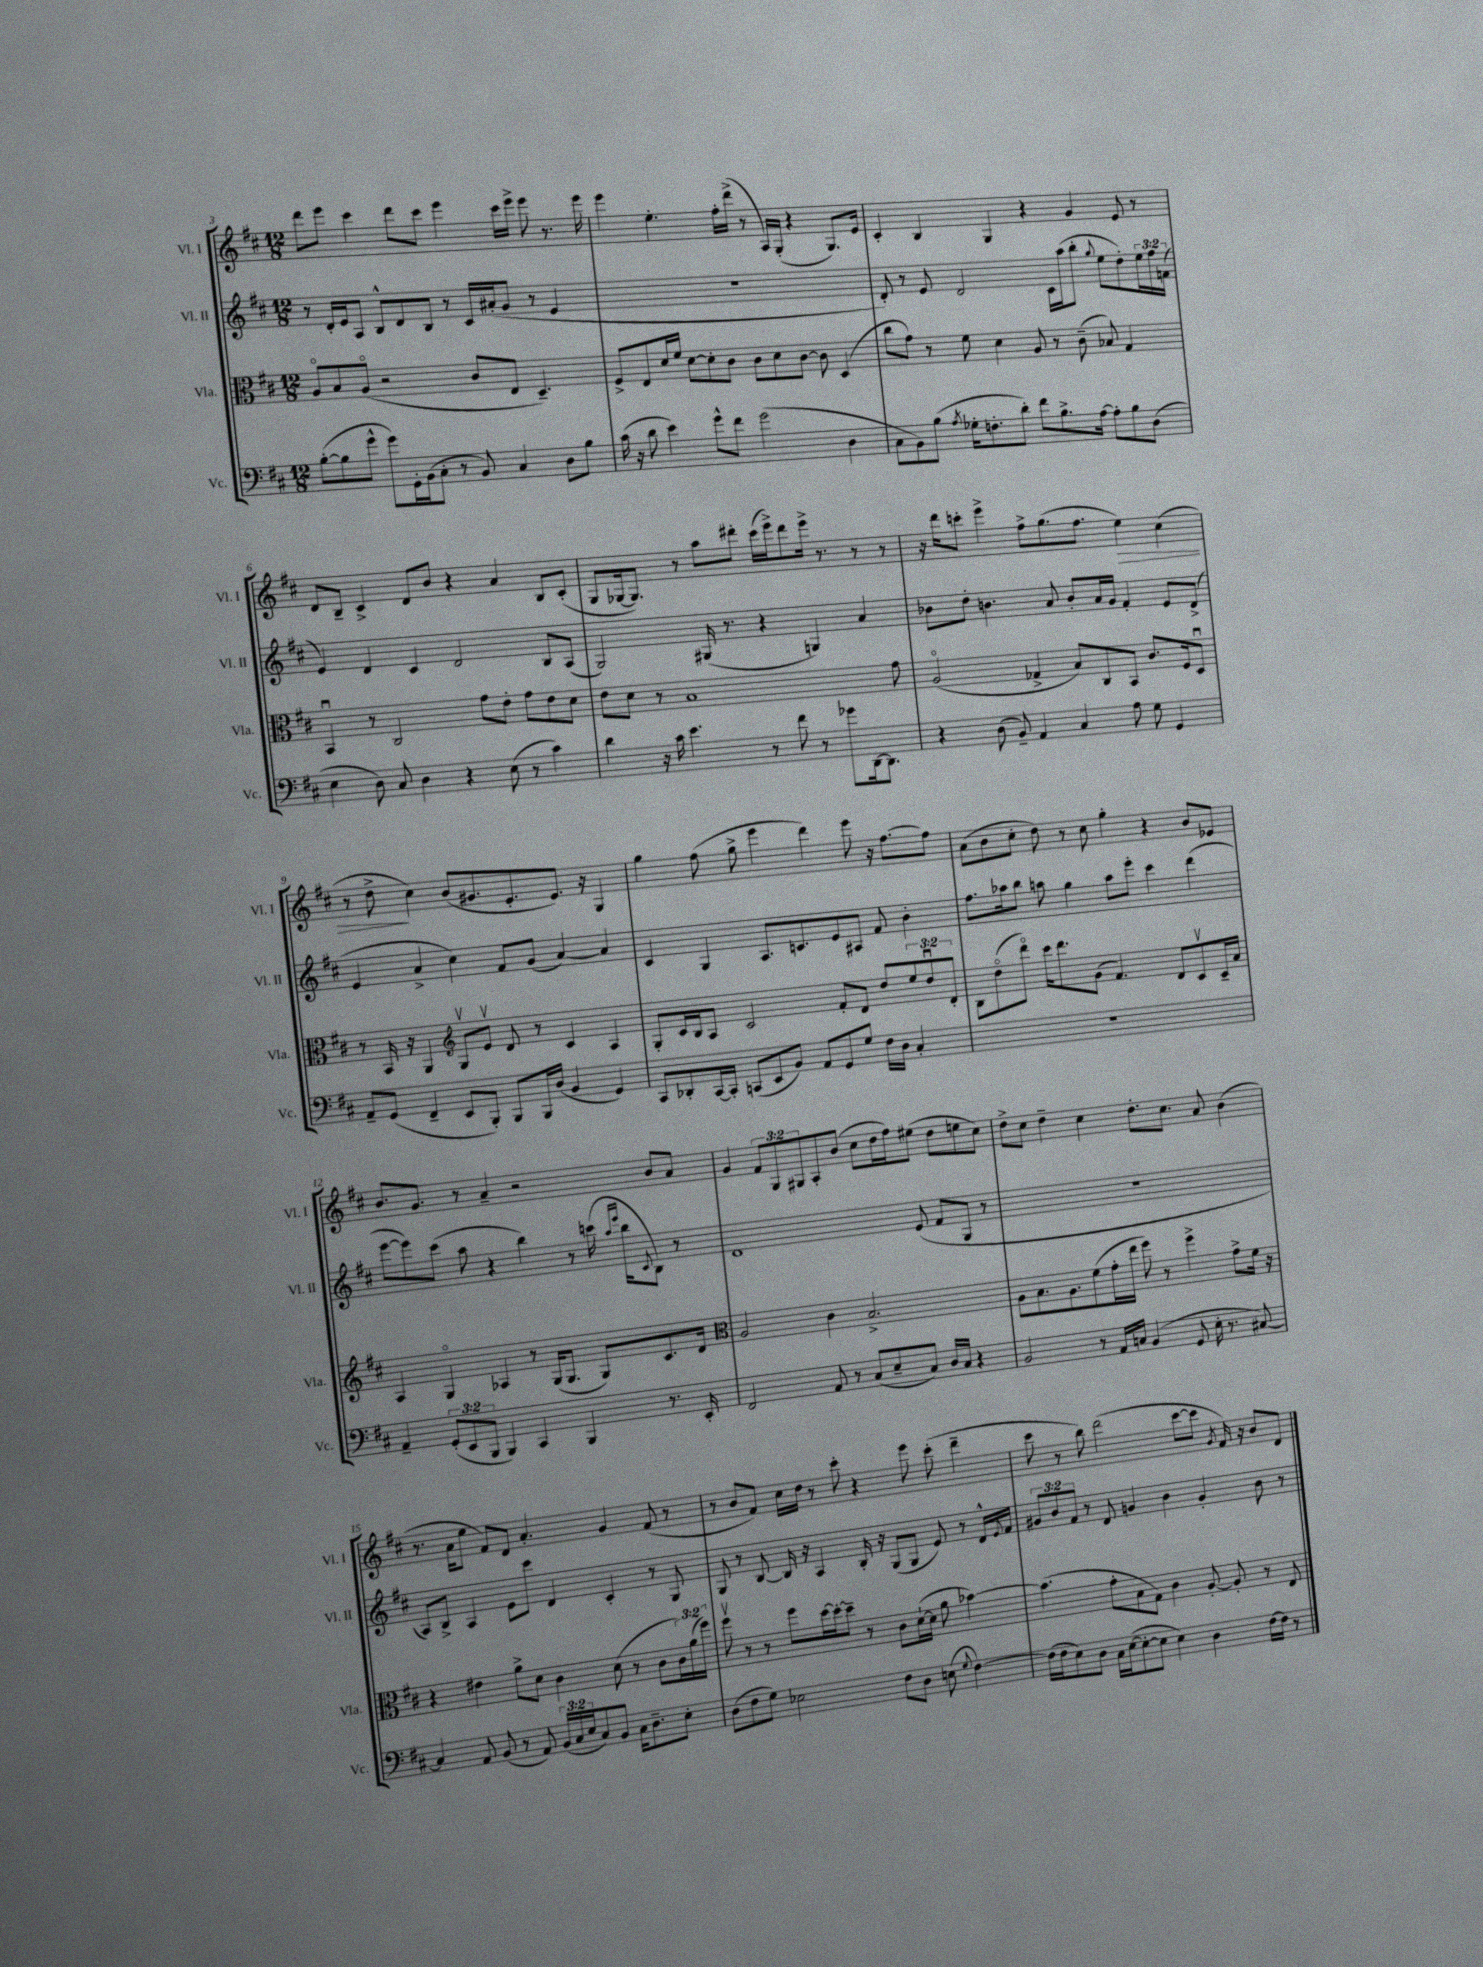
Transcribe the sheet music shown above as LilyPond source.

<<
\new StaffGroup <<
\new Staff = "s0" \with { instrumentName = "Vl. I" shortInstrumentName = "Vl. I" } {
    \clef treble \key d \major \numericTimeSignature \time 12/8 \override Staff.TupletNumber.text = #tuplet-number::calc-fraction-text
    d'''8 e'''8 cis'''4 d'''8 cis'''8 e'''4 cis'''16 e'''16-> e'''8 r8. e'''16 |
    e'''4 e''4.-. fis''16-. d'''16->( r8 a16) g16-.( r4 g8.) e'16 |
    cis'4-. b4 g4 r4 g'4 e'8 r8 |
    d'8 b8-- cis'4-> d'8 b'8 r4 a'4 b8 cis'8-.( |
    g8 ges16~ ges8.) r8 a''8 dis'''8-. cis'''16( e'''16->) dis'''8 e'''16-> r8. r8 r8 |
    r16 d'''16 c'''8-. e'''4-> fis''8-> g''8.( fis''8. e''4\>) cis''4( |
    r8 d''8->\! cis''4) b'8( gis'8. e'8.-. e'8.) r16 g4 |
    g''4 fis''8( g''8-> e'''4 d'''4) e'''8 r16 fis''8.~ fis''8 |
    a'8( b'8 cis''8-. d''8) r8 cis''8 g''4-. r4 b'8 ees'8 |
    b'8. g'8. r8 a'4-- r2 b'8 a'8 |
    g'4 \tuplet 3/2 { fis'8 g8 gis8 } a8-. b'8( cis''8 d''16 fis''16) eis''8( d''8 e''8 cis''8) |
    d''8-> cis''8 d''4-- cis''4 d''8.-. cis''8. a'8 b'4( |
    r8. a'16 e''8 fis'8) d'8 a'4.-. g'4 fis'8( r8 |
    r8 b'8 fis'8) cis''16 d''16 r8 cis'''8-. r4 e'''8 cis'''8-.( d'''4-- |
    cis'''8 r8 b''8) d'''2( cis'''8~ cis'''8 \acciaccatura { g'8 } fis'16) r16 b'8 d'8 \bar "|." |
}
\new Staff = "s1" \with { instrumentName = "Vl. II" shortInstrumentName = "Vl. II" } {
    \clef treble \key d \major \numericTimeSignature \time 12/8 \override Staff.TupletNumber.text = #tuplet-number::calc-fraction-text
    r8 d'16-. e'16 a8 b8-^ d'8 b8 r8 cis'16 ais'16-.( g'8 r8 e'4 |
    R1. |
    d'8-.) r8 e'8 d'2 cis'16 a''16( b''8-. \appoggiatura { g''8 } e''8 d''8-.) \tuplet 3/2 { e''16 fis''16 f'16( } |
    e'4) d'4 cis'4 d'2 b8 a8( |
    g2) gis16( r8. r4 g4) a'4 |
    bes'8 d''8-. b'4. a'8 b'8-. a'16 g'16 fis'4-. e'8 d'8->( |
    e'4 a'4-> cis''4) fis'8 g'8( a'4~) a'4 |
    cis'4 g4 a8. c'8. e'8 ais8 fis'8 b'4-. |
    fis''8. aes''16 b''8 a''8 g''4 a''8 e'''8-. cis'''4 d'''4( |
    e'''8~ e'''8) cis'''8( a''8 r4 b''4) r8 c'''16( \grace { a''16 e'''16 } b''16 \appoggiatura { cis'8 } b8) r8 |
    d'1 e'8( fis'8 g8 r8 |
    R1. |
    a8) b8-> a4 e'8 cis'''8 d'4 cis'4-. r8 g8 |
    g8 r8 b8~ b16 r16 a4 b16-. r16 g8( g8 e'8) r8 d'16-^ \appoggiatura { e'8 } fis'16 |
    \tuplet 3/2 { gis'8 b'8 fis'8 } r8 d'8 g'4 b'4 g'4-. b'8 r8 \bar "|." |
}
\new Staff = "s2" \with { instrumentName = "Vla." shortInstrumentName = "Vla." } {
    \clef alto \key d \major \numericTimeSignature \time 12/8 \override Staff.TupletNumber.text = #tuplet-number::calc-fraction-text
    a8\flageolet b8 a8\flageolet( r2 cis'8 e8 d4.--) |
    fis8-> e8 d'16 fis'16 d'8~ d'8-. cis'8 cis'8 d'8 cis'8~ cis'8 d4( |
    cis''8 g'8) r8 fis'8 d'4 a8 r8 cis'8--( bes8) g4 |
    b,4\downbow r8 cis2 g'8 e'8-. g'8 e'8 d'8 |
    e'8 d'8 r8 b1 g'8 |
    a2\flageolet( ges4-> b8) cis8 b,8 cis'8. fis16 d8\downbow |
    r8 b,16 r16 a,4 \clef treble g8\upbow e'8\upbow d'8 r8 cis'4 a4 |
    g8-. cis'16 b16 a8 cis'2 fis'8-. d'8 d''8 \tuplet 3/2 { e''8 d''8\downbow d'8-. } |
    b8 d''8\flageolet( d'''8\flageolet) cis'''16 d'''8. g'8( fis'4.) d'8 cis'8\upbow cis'16-- a'16 |
    a4 g4\flageolet aes4 r8 g16( g8. g8) cis'8. d'16 |
    \clef alto a2 cis'4 b2.-> |
    a8 b8. a8. fis'8( g'16-. e''16 fis''8) r8 fis''4-> g'8-> fis'16 r16 |
    r4 eis'4 a'8-> d'8 cis'4 d'8( r8 cis'8 \tuplet 3/2 { cis'16) a'16( fis''16) } |
    fis''8\upbow r8 r8 fis''8 d''16~ d''16~-. d''8-- r8 cis'8 d'16~-!( d'16 a'8 bes'4~) |
    bes'4.( g'8-. b8 g8) cis'4 a8~-. a8-. r8 e8 \bar "|." |
}
\new Staff = "s3" \with { instrumentName = "Vc." shortInstrumentName = "Vc." } {
    \clef bass \key d \major \numericTimeSignature \time 12/8 \override Staff.TupletNumber.text = #tuplet-number::calc-fraction-text
    b8~-.( b8 g'8-^ g'8) g,16-. b,16( cis8-. r8 b,8) cis4 d8 b8 |
    cis'16( r16 d'8 e'4) g'8-^ fis'8 g'2( d4 |
    cis8 b,8) b8( \acciaccatura { a8 } ges16-. f8.-. d'8-.) fis'8 b8.-> a16~ a8-. b8 d8( |
    e4 d8) cis8 d4 r4 e8( r8 cis'4) |
    d'4 r16 cis'16 e'4. r8 fis'8 r8 ges'8 d,16~ d,8. |
    r4 d8( b,8--) a,4 cis4 a8 g8 g,4 |
    a,8-- g,8( fis,4-- e,8 b,,8-.) b,,8 b,,16 d16( b,4 g,4) |
    cis,8 des,8-. cis,16~ cis,16-. c,8( e,8 b,8) a,8 g,8 g8 fis16 d16 cis4-. |
    R1. |
    a,4-- \tuplet 3/2 { g,8-.( e,8 b,,8 } b,,4) cis,4 b,,4 r8. e,16-. |
    fis,2 a,8 r8 cis8( e8-- cis8) d16 cis16 r4 |
    b,2 r8 a,16 c16 b,4( g,8 e16-. r8. cis8~) |
    cis4 a,8 b,8( r8 a,8) \tuplet 3/2 { b,16( cis16 e16 } cis8) b,8 cis16 d8.-- e8-. |
    d8( fis8 g8) ees2 fis8 d8 e8( \appoggiatura { g8 } fis4~) |
    fis16( fis16 e8) d8 cis16 e16~( e8~-. e8 e4) d4 fis16~ fis16 r8 \bar "|." |
}
>>
>>
\layout { \context { \Score currentBarNumber = #3 } }
